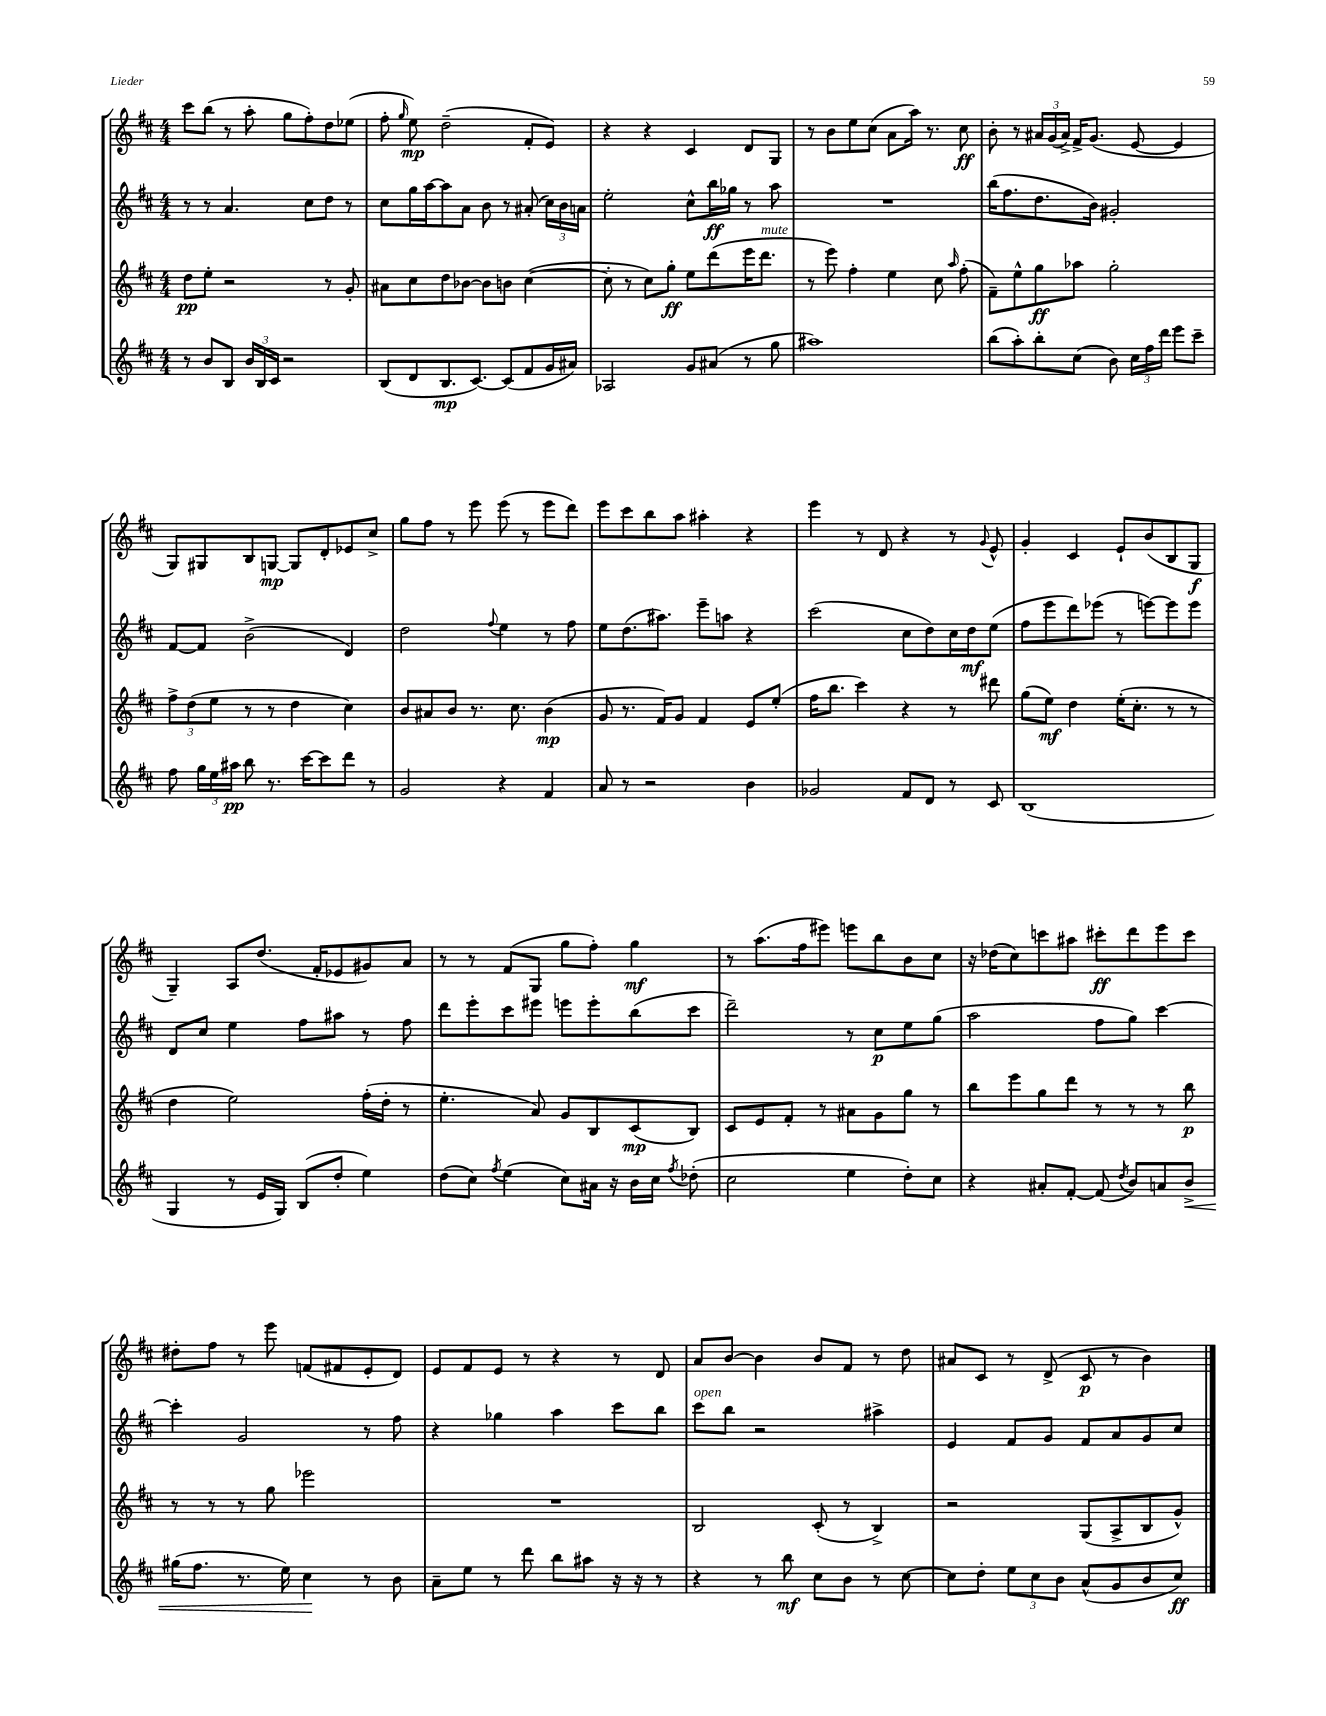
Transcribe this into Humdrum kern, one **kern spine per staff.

**kern	**kern	**kern	**kern
*staff4	*staff3	*staff2	*staff1
*clefG2	*clefG2	*clefG2	*clefG2
*k[f#c#]	*k[f#c#]	*k[f#c#]	*k[f#c#]
*M4/4	*M4/4	*M4/4	*M4/4
8r	8dd\L	8r	8ccc#\L
8b/L	8ee'\J	8r	(8bb\J
8B/J	2r	4.a/	8r
24b/LL	.	.	8aa'\
24B/	.	.	.
24c#/JJ	.	.	.
2r	.	.	8gg\L
.	.	8cc#\L	8ff#'\)
.	8r	8dd\J	8dd\
.	8g'/	8r	(8ee-\J
=	=	=	=
(8B/L	8a#\L	8cc#\L	8ff#'\
.	.	.	16qqgg/
8d/	8cc#\	16gg\L	8ee\)
.	.	[16aa\J	.
8.B/	8dd\	8aa\]	(2dd~\
.	[8b-\J	8a\J	.
[8.c#/J)	.	.	.
.	8b-\]L	8b\	.
(8c#/]L	8b\J	8r	.
8f#/	([4cc#\	(8a#'/	8f#'/L
16g/L	.	24cc#\LL)	8e/J)
.	.	24b\	.
16a#/JJ)	.	.	.
.	.	24a\JJ	.
=	=	=	=
2A-/	8cc#'\]	2ee'\	4r
.	8r	.	.
.	8cc#\L)	.	4r
.	8gg'\J	.	.
8g/L	8ee\L	8cc#^^\L	4c#/
(8a#/J	(8ddd\	16bb\L	.
.	.	16gg-\JJ	.
8r	16eee\K	8r	8d/L
.	8.ddd\J	.	.
8gg\	.	8aa\	8G/J
=	=	=	=
1aa#)	8r	1r	8r
.	8eee\)	.	8b\L
.	4ff#'\	.	8ee\
.	.	.	(8cc#\J
.	4ee\	.	8a\L
.	.	.	16aa\Jk)
.	.	.	8.r
.	8cc#\	.	.
.	16qqaa/	.	.
.	(8ff#'\	.	8cc#\
=	=	=	=
(8bb\L	8f#~\L)	(16bb\LK	8b'\
.	.	8.ff#\	.
8aa'\)	8ee^^\	.	8r
8bb'\	8gg\	8.dd\	24a#/LL
.	.	.	(24g/
.	.	.	24a#^/JJ)
(8cc#\J	8aa-\J	.	16f#^/LK
.	.	16b\Jk)	(8.g/J
8b\)	2gg'\	2g#'/	.
24cc#\LL	.	.	[8e/
24ff#\	.	.	.
24ddd\JJ	.	.	.
8eee\L	.	.	4e/]
8ccc#~\J	.	.	.
=	=	=	=
8ff#\	12ff#^\L	[8f#/L	8G/L)
.	(12dd\	.	.
24gg\LL	.	8f#/]J	8G#/
24ee\	12ee\J	.	.
24aa#\JJ	.	.	.
8bb\	8r	(2b^\	8B/
8.r	8r	.	[8G/J
.	4dd\	.	8G/]L
[16ccc#\LK	.	.	.
8ccc#\]	.	.	8d'/
8ddd\J	4cc#\)	4d/)	8e-/
8r	.	.	8cc#^/J
=	=	=	=
2g/	8b/L	2dd\	8gg\L
.	8a#/	.	8ff#\J
.	8b/J	.	8r
.	8.r	.	8eee\
.	.	8qqff#/	.
4r	.	4ee\	(8eee\
.	8.cc#\	.	.
.	.	.	8r
4f#/	(4b\	8r	8eee\L
.	.	8ff#\	8ddd\J)
=	=	=	=
8a/	8g/	8ee\L	8eee\L
8r	8.r	(8.dd\	8ccc#\
2r	.	.	8bb\
.	16f#/LK)	8.aa#\J)	.
.	8g/J	.	8aa\J
.	4f#/	8eee~\L	4aa#'\
.	.	8aa\J	.
4b\	8e/L	4r	4r
.	(8ee'/J	.	.
=	=	=	=
2g-/	16ff#\LK	(2ccc#\	4eee\
.	8.bb\J	.	.
.	4ccc#\)	.	8r
.	.	.	8d/
8f#/L	4r	8cc#\L	4r
8d/J	.	8dd\)	.
8r	8r	16cc#\L	8r
.	.	16dd\J	.
.	.	.	8qqg/
8c#/	8ddd#\	(8ee\J	8e^^/
=	=	=	=
(1B	(8gg\L	8ff#\L	4g'/
.	8ee\J)	8eee\	.
.	4dd\	8ddd\)	4c#/
.	.	(8eee-\J	.
.	(16ee'\LK	8r	8e`/L
.	8.cc#'\J	.	.
.	.	[8eee\L)	(8b/
.	8r	8eee\]	8B/
.	8r	8eee\J	8G/J
=	=	=	=
4G/	4dd\	8d/L	4G~/)
.	.	8cc#/J	.
8r	2ee\)	4ee\	8A/L
16e/LL	.	.	(8.dd/J
16G/JJ)	.	.	.
(8B/L	.	8ff#\L	.
.	.	.	16f#'/LK
8dd'/J	.	8aa#\J	8e-/
4ee\)	(16ff#'\LL	8r	8g#/)
.	16dd'\JJ	.	.
.	8r	8ff#\	8a/J
=	=	=	=
(8dd\L	4.ee'\	8ddd\L	8r
8cc#\J)	.	8eee'\	8r
8qff#/	.	.	.
(4ee\	.	8ccc#\	(8f#/L
.	8a/)	8eee#\J	8G/J
8cc#\L)	8g/L	8eee\L	8gg\L
16a#\Jk	8B/	8eee'\	8ff#'\J)
16r	.	.	.
16b\LL	(8c#/	(8bb\	4gg\
16cc#\JJ	.	.	.
8qff#/	.	.	.
(8dd-'\	8B/J)	8ccc#\J	.
=	=	=	=
2cc#\	8c#/L	2ddd~\)	8r
.	8e/	.	(8.aa\L
.	8f#'/J	.	.
.	.	.	16ff#\k
.	8r	.	8eee#\J)
4ee\	8a#\L	8r	8eee\L
.	8g\	8cc#\L	8bb\
8dd'\L)	8gg\J	8ee\	8b\
8cc#\J	8r	(8gg\J	8cc#\J
=	=	=	=
4r	8bb\L	2aa\	16r
.	.	.	(16dd-\LK
.	8eee\	.	8cc#\)
8a#'/L	8gg\	.	8ccc\
[8f#'/J	8ddd\J	.	8aa#\J
(8f#/]	8r	8ff#\L	8ccc#'\L
8qdd/	.	.	.
8b/L)	8r	8gg\J)	8ddd\
8a/	8r	[4ccc#\	8eee\
8b^/J	8bb\	.	8ccc#\J
=	=	=	=
(16gg#\LK	8r	4ccc#'\]	8dd#'\L
8.ff#\J	.	.	.
.	8r	.	8ff#\J
8.r	8r	2g/	8r
.	8gg\	.	8eee\
16ee\)	.	.	.
4cc#\	2eee-\	.	(8f/L
.	.	.	8f#/
8r	.	8r	8e'/
8b\	.	8ff#\	8d/J)
=	=	=	=
8a~\L	1r	4r	8e/L
8ee\J	.	.	8f#/
8r	.	4gg-\	8e/J
8ddd\	.	.	8r
8bb\L	.	4aa\	4r
8aa#\J	.	.	.
16r	.	8ccc#\L	8r
16r	.	.	.
8r	.	8bb\J	8d/
=	=	=	=
4r	2B/	8ccc#\L	8a/L
.	.	8bb\J	[8b/J
8r	.	2r	4b\]
8bb\	.	.	.
8cc#\L	(8c#'/	.	8b/L
8b\J	8r	.	8f#/J
8r	4B^/)	4aa#^\	8r
[8cc#\	.	.	8dd\
=	=	=	=
8cc#\]L	2r	4e/	8a#/L
8dd'\J	.	.	8c#/J
12ee\L	.	8f#/L	8r
12cc#\	.	.	.
.	.	8g/J	(8d^/
12b\J	.	.	.
(8a^^/L	(8G/L	8f#/L	8c#/
8g/	8A^/	8a/	8r
8b/	8B/	8g/	4b\)
8cc#/J)	8g^^/J)	8cc#/J	.
==	==	==	==
*-	*-	*-	*-
